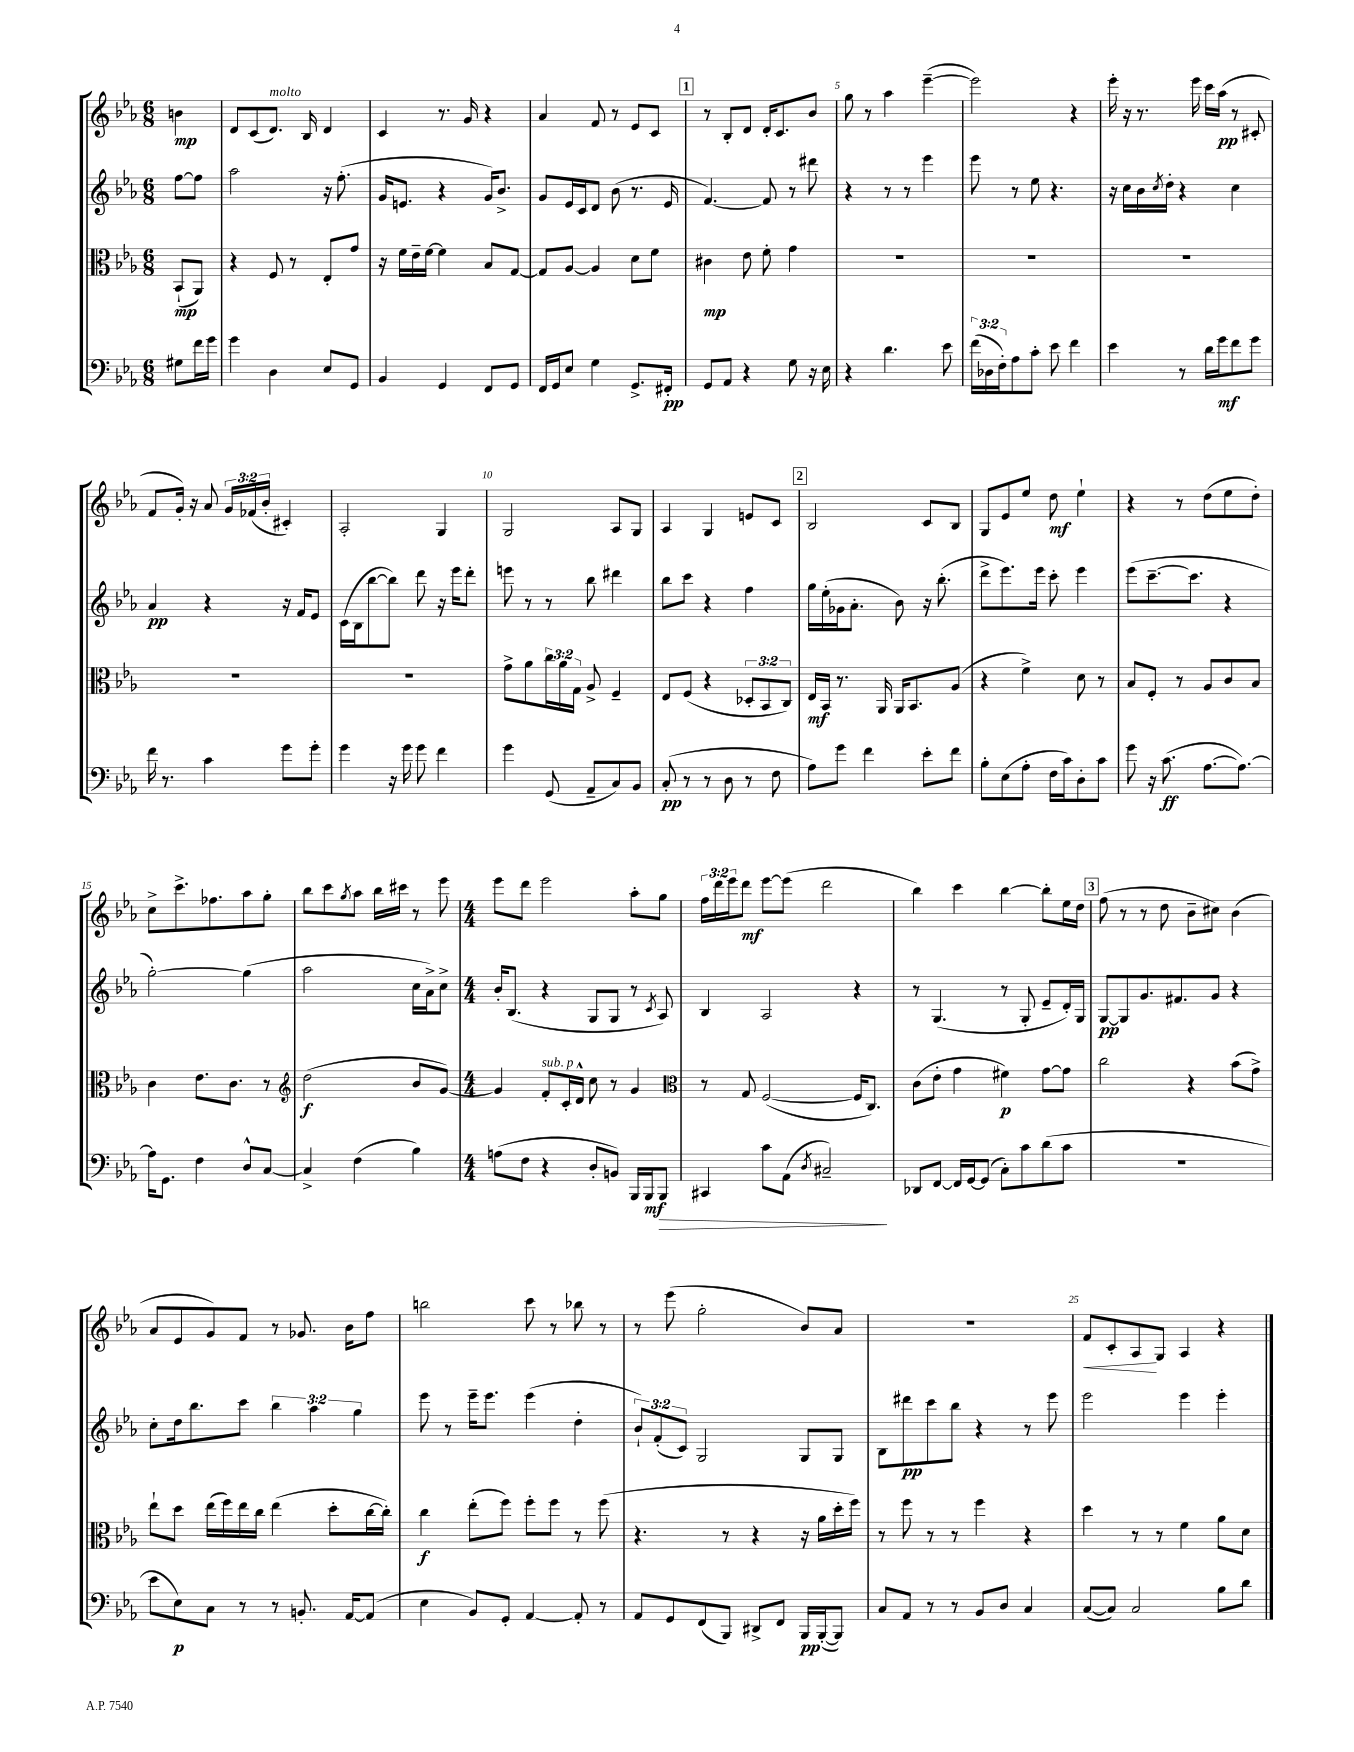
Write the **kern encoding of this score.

**kern	**dynam	**kern	**dynam	**kern	**dynam	**kern	**dynam
*part4	*part4	*part3	*part3	*part2	*part2	*part1	*part1
*staff4	*staff4	*staff3	*staff3	*staff2	*staff2	*staff1	*staff1
*clefF4	*	*clefC3	*	*clefG2	*	*clefG2	*
*k[b-e-a-]	*	*k[b-e-a-]	*	*k[b-e-a-]	*	*k[b-e-a-]	*
*M6/8	*	*M6/8	*	*M6/8	*	*M6/8	*
=	=	=	=	=	=	=	=
8G#X\L	.	(8BB-`/L	mp	[8ff\L	.	4bn\	mp
16f\L	.	8AA-/J)	.	8ff\J]	.	.	.
16g\JJ	.	.	.	.	.	.	.
=1	=1	=1	=1	=1	=1	=1	=1
4g\	.	4r	.	2aa-\	.	8d/L	.
.	.	.	.	.	.	(8c/	.
!	!	!	!	!	!	!LO:TX:a:i:t=molto	!
4D\	.	8F/	.	.	.	8.d/J)	.
.	.	8r	.	.	.	.	.
.	.	.	.	.	.	16B-/	.
8E-/L	.	8E-'/L	.	16r	.	4d/	.
.	.	.	.	(8.ff'\	.	.	.
8GG/J	.	8g/J	.	.	.	.	.
=2	=2	=2	=2	=2	=2	=2	=2
4BB-/	.	16r	.	16g/KL	.	4c/	.
.	.	16f\LL	.	8.en/J	.	.	.
.	.	16e-~\	.	.	.	.	.
.	.	[16f\JJ	.	.	.	.	.
4GG/	.	4f\]	.	4r	.	8.r	.
.	.	.	.	.	.	16g/	.
8FF/L	.	8B-/L	.	16g/KL)	.	4r	.
.	.	.	.	8.b-^/J	.	.	.
8GG/J	.	[8G/J	.	.	.	.	.
=3	=3	=3	=3	=3	=3	=3	=3
16FF/LL	.	8G/L]	.	8g/L	.	4a-/	.
16GG/J	.	.	.	.	.	.	.
8E-/J	.	[8A-/J	.	16e-/L	.	.	.
.	.	.	.	16c/J	.	.	.
4G\	.	4A-/]	.	8d/J	.	8f/	.
.	.	.	.	(8b-\	.	8r	.
8.GG^/L	.	8d\L	.	8.r	.	8e-/L	.
.	.	8f\J	.	.	.	8c/J	.
16FF#X'/Jk	pp	.	.	16e-/	.	.	.
!!LO:REH:place=s1:t=1
=4	=4	=4	=4	=4	=4	=4	=4
8GG/L	.	4c#X\	mp	[4.f/)	.	8r	.
8AA-/J	.	.	.	.	.	8B-'/L	.
4r	.	8e-\	.	.	.	8d/J	.
.	.	8f'\	.	8f/]	.	16d'/KL	.
.	.	.	.	.	.	8.c/	.
8G\	.	4g\	.	8r	.	.	.
16r	.	.	.	8ddd#X\	.	8b-/J	.
16E-\	.	.	.	.	.	.	.
=5	=5	=5	=5	=5	=5	=5	=5
4r	.	2.r	.	4r	.	8gg\	.
.	.	.	.	.	.	8r	.
4.d\	.	.	.	8r	.	4aa-\	.
.	.	.	.	8r	.	.	.
.	.	.	.	4eee-\	.	([4eee-~\	.
8e-\	.	.	.	.	.	.	.
=6	=6	=6	=6	=6	=6	=6	=6
(24f\LL	.	2.r	.	8eee-\	.	2eee-\])	.
24D-X\	.	.	.	.	.	.	.
24F'\J)	.	.	.	.	.	.	.
8A-\	.	.	.	8r	.	.	.
8c'\J	.	.	.	8ee-\	.	.	.
8e-\	.	.	.	4.r	.	.	.
4f\	.	.	.	.	.	4r	.
=7	=7	=7	=7	=7	=7	=7	=7
4e-\	.	2.r	.	16r	.	16eee-'\	.
.	.	.	.	16cc\LL	.	16r	.
.	.	.	.	16b-\	.	8.r	.
.	.	.	.	8qcc/	.	.	.
.	.	.	.	16dd'\JJ	.	.	.
8r	.	.	.	4r	.	.	.
.	.	.	.	.	.	16eee-\	.
16d\LL	.	.	.	.	.	16ccc\LL	.
16g\J	mf	.	.	.	.	(16aa-\JJ	pp
8f\	.	.	.	4cc\	.	8r	.
8g\J	.	.	.	.	.	8c#X'/	.
!!LO:LB:g=z
=8	=8	=8	=8	=8	=8	=8	=8
16f\	.	2.r	.	4a-/	pp	8f/L	.
8.r	.	.	.	.	.	.	.
.	.	.	.	.	.	16g'/Jk)	.
.	.	.	.	.	.	16r	.
4c\	.	.	.	4r	.	8a-/	.
.	.	.	.	.	.	24g/LL	.
.	.	.	.	.	.	(24f-X/	.
.	.	.	.	.	.	24b-'/JJ	.
8g\L	.	.	.	16r	.	4c#X'/)	.
.	.	.	.	16f/KL	.	.	.
8g'\J	.	.	.	8e-/J	.	.	.
=9	=9	=9	=9	=9	=9	=9	=9
4g\	.	2.r	.	(16c\LL	.	2A-'/	.
.	.	.	.	16B-\J	.	.	.
.	.	.	.	[8bb-\	.	.	.
16r	.	.	.	8bb-\J])	.	.	.
16g\	.	.	.	.	.	.	.
8g\	.	.	.	8ddd\	.	.	.
4f\	.	.	.	16r	.	4G/	.
.	.	.	.	16eee-\KL	.	.	.
.	.	.	.	8ddd'\J	.	.	.
=10	=10	=10	=10	=10	=10	=10	=10
4g\	.	8g^\L	.	8eeen\	.	2G/	.
.	.	8a-\	.	8r	.	.	.
(8GG/	.	24cc\L	.	8r	.	.	.
.	.	24a-\	.	.	.	.	.
.	.	24G\JJ	.	.	.	.	.
8AA-~/L	.	8A-^/	.	8bb-\	.	.	.
8C/)	.	4F~/	.	4ddd#X\	.	8A-/L	.
8BB-/J	.	.	.	.	.	8G/J	.
=11	=11	=11	=11	=11	=11	=11	=11
(8C'/	pp	8E-/L	.	8bb-\L	.	4A-/	.
8r	.	(8F/J	.	8ccc\J	.	.	.
8r	.	4r	.	4r	.	4G/	.
8D\	.	.	.	.	.	.	.
8r	.	12D-X'/L	.	4ff\	.	8en/L	.
.	.	12BB-/	.	.	.	.	.
8F\	.	.	.	.	.	8c/J	.
.	.	12C/J)	.	.	.	.	.
!!LO:REH:place=s1:t=2
=12	=12	=12	=12	=12	=12	=12	=12
8A-\L)	.	16E-/LL	mf	16gg\LL	.	2B-/	.
.	.	16BB-/JJ	.	(16ee-'\	.	.	.
8g\J	.	8.r	.	16g-X\J	.	.	.
.	.	.	.	8.a-'\J	.	.	.
4f\	.	.	.	.	.	.	.
.	.	16AA-/	.	.	.	.	.
.	.	16AA-/KL	.	8b-\)	.	.	.
.	.	8.BB-/	.	.	.	.	.
8e-'\L	.	.	.	16r	.	8c/L	.
.	.	.	.	(8.bb-'\	.	.	.
8f\J	.	(8A-/J	.	.	.	8B-/J	.
=13	=13	=13	=13	=13	=13	=13	=13
8B-'\L	.	4r	.	8ddd^\L	.	8G/L	.
(8E-\	.	.	.	8.eee-\)	.	8e-/	.
8A-'\J	.	4f^\)	.	.	.	8ee-/J	.
.	.	.	.	16eee-\Jk	.	.	.
16F\LL	.	.	.	8ccc'\	.	8dd\	mf
16c\J)	.	.	.	.	.	.	.
8D'\	.	8d\	.	4eee-\	.	4ee-`\	.
8c\J	.	8r	.	.	.	.	.
=14	=14	=14	=14	=14	=14	=14	=14
8g\	.	8B-/L	.	(8eee-\L	.	4r	.
16r	.	8F'/J	.	[8.ccc~\	.	.	.
(8.c\	ff	.	.	.	.	.	.
.	.	8r	.	.	.	8r	.
.	.	.	.	8.ccc\J]	.	.	.
[8.A-\L	.	8A-/L	.	.	.	(8dd\L	.
.	.	8c/	.	4r	.	8ee-\	.
8.A-\J_)	.	.	.	.	.	.	.
.	.	8B-/J	.	.	.	8dd'\J)	.
!!LO:LB:g=z
=15	=15	=15	=15	=15	=15	=15	=15
16A-\KL]	.	4c\	.	[2gg'\)	.	8cc^\L	.
8.GG\J	.	.	.	.	.	.	.
.	.	.	.	.	.	8.ccc^\	.
4F\	.	8.e-\L	.	.	.	.	.
.	.	.	.	.	.	8.ff-X\	.
.	.	8.c\J	.	.	.	.	.
8D^^/L	.	.	.	(4gg\]	.	8aa-\	.
[8C/J	.	8r	.	.	.	8gg'\J	.
=16	=16	=16	=16	=16	=16	=16	=16
*	*	*clefG2	*	*	*	*	*
4C^/]	.	(2dd\	f	2aa-\	.	8bb-\L	.
.	.	.	.	.	.	8ccc\	.
.	.	.	.	.	.	8qgg/	.
(4F\	.	.	.	.	.	8aa-\J	.
.	.	.	.	.	.	16bb-\LL	.
.	.	.	.	.	.	16ccc#X\JJ	.
4B-\)	.	8b-/L	.	16cc\LL	.	8r	.
.	.	.	.	16a-^\J)	.	.	.
.	.	[8g/J)	.	8cc^\J	.	8eee-\	.
=17	=17	=17	=17	=17	=17	=17	=17
*M4/4	*	*M4/4	*	*M4/4	*	*M4/4	*
(8An\L	.	4g/]	.	16b-'/KL	.	8eee-\L	.
.	.	.	.	(8.B-/J	.	.	.
8F\J	.	.	.	.	.	8ddd\J	.
!	!	!LO:TX:a:i:t=sub. p	!	!	!	!	!
4r	.	8f'/L	.	4r	.	2eee-\	.
.	.	16c'/L	.	.	.	.	.
.	.	16d^^/JJ	.	.	.	.	.
8D'/L	.	8cc\	.	8G/L	.	.	.
8BBn/J)	.	8r	.	8G/J	.	.	.
16BBB-/LL	.	4g/	.	8r	.	8aa-'\L	.
16BBB-/J	mf	.	.	.	.	.	.
.	.	.	.	8qc/	.	.	.
!	!LO:HP:b	!	!	!	!	!	!
8BBB-/J	>	.	.	8A-/)	.	8gg\J	.
=18	=18	=18	=18	=18	=18	=18	=18
*	*	*clefC3	*	*	*	*	*
4CC#X/	.	8r	.	4B-/	.	24ff\LL	.
.	.	.	.	.	.	24ddd\	.
.	.	.	.	.	.	24eee-\J	.
.	.	8G/	.	.	.	8ddd\J	mf
8c\L	.	([2F/	.	2A-/	.	[8eee-\L	.
(8AA-\J	.	.	.	.	.	(8eee-\J]	.
8qD/	.	.	.	.	.	.	.
2C#X~/)	.	.	.	.	.	2ddd\	.
.	.	16F/KL]	.	4r	.	.	.
.	.	8.C/J)	.	.	.	.	.
.	]	.	.	.	.	.	.
=19	=19	=19	=19	=19	=19	=19	=19
8DD-X/L	.	(8c\L	.	8r	.	4bb-\)	.
[8FF/J	.	8e-'\J	.	(4.G/	.	.	.
16FF/LL]	.	4g\	.	.	.	4ccc\	.
[16GG/J	.	.	.	.	.	.	.
(8GG/J]	.	.	.	.	.	.	.
8C'\L)	.	4f#X\)	p	8r	.	[4bb-\	.
8c\	.	.	.	8G'/	.	.	.
(8d\	.	[8g\L	.	8e-~/L	.	8bb-'\L]	.
8c\J	.	8g\J]	.	16d'/L)	.	16ee-\L	.
.	.	.	.	16G/JJ	.	16dd\JJ	.
!!LO:REH:place=s1:t=3
=20	=20	=20	=20	=20	=20	=20	=20
1r	.	2cc\	.	[8G/L	pp	(8ff\	.
.	.	.	.	8G/]	.	8r	.
.	.	.	.	8.g/	.	8r	.
.	.	.	.	.	.	8dd\	.
.	.	.	.	8.f#X/	.	.	.
.	.	4r	.	.	.	8b-~\L	.
.	.	.	.	8g/J	.	8cc#X\J)	.
.	.	(8b-\L	.	4r	.	(4b-\	.
.	.	8g^\J)	.	.	.	.	.
!!LO:LB:g=z
=21	=21	=21	=21	=21	=21	=21	=21
8e-\L	.	8ee-`\L	.	8cc'\L	.	8a-/L	.
8E-\)	p	8dd\J	.	16dd\k	.	8e-/	.
.	.	.	.	8.bb-\	.	.	.
8C\J	.	(16ee-\LL	.	.	.	8g/)	.
.	.	16ff\)	.	.	.	.	.
8r	.	16ee-\	.	8ccc\J	.	8f/J	.
.	.	16cc\JJ	.	.	.	.	.
8r	.	(4ee-\	.	6bb-\	.	8r	.
8.BBn'/	.	.	.	.	.	8.g-X/	.
.	.	.	.	6aa-\	.	.	.
.	.	8dd'\L	.	.	.	.	.
[16AA-/KL	.	.	.	.	.	16b-\KL	.
.	.	.	.	6gg\	.	.	.
(8AA-/J]	.	[16cc\L	.	.	.	8ff\J	.
.	.	16cc'\JJ])	.	.	.	.	.
=22	=22	=22	=22	=22	=22	=22	=22
4E-\	.	4cc\	f	8eee-\	.	2bbn\	.
.	.	.	.	8r	.	.	.
8BB-/L)	.	(8ee-'\L	.	16eee-~\KL	.	.	.
.	.	.	.	8.eee-\J	.	.	.
8GG'/J	.	8ff\J)	.	.	.	.	.
[4AA-/	.	8ff'\L	.	(4eee-\	.	8ccc\	.
.	.	8ff\J	.	.	.	8r	.
8AA-'/]	.	8r	.	4dd'\	.	8bb-X\	.
8r	.	(8ff\	.	.	.	8r	.
=23	=23	=23	=23	=23	=23	=23	=23
8AA-/L	.	4.r	.	12b-`/L)	.	8r	.
.	.	.	.	(12f'/	.	.	.
8GG/	.	.	.	.	.	(8eee-\	.
.	.	.	.	12c/J)	.	.	.
(8FF/	.	.	.	2G/	.	2gg'\	.
8BBB-/J)	.	8r	.	.	.	.	.
8DD#X^/L	.	4r	.	.	.	.	.
8FF/J	.	.	.	.	.	.	.
16BBB-/LL	pp	16r	.	8G/L	.	8b-/L)	.
([16BBB-'/J	.	16a-\LL	.	.	.	.	.
8BBB-/J])	.	16dd'\	.	8G/J	.	8a-/J	.
.	.	16ff\JJ)	.	.	.	.	.
=24	=24	=24	=24	=24	=24	=24	=24
8C/L	.	8r	.	8B-\L	.	1r	.
8AA-/J	.	8ff\	.	8ddd#X\	pp	.	.
8r	.	8r	.	8ccc\	.	.	.
8r	.	8r	.	8bb-\J	.	.	.
8BB-/L	.	4ff\	.	4r	.	.	.
8D/J	.	.	.	.	.	.	.
4C/	.	4r	.	8r	.	.	.
.	.	.	.	8eee-\	.	.	.
=25	=25	=25	=25	=25	=25	=25	=25
!	!	!	!	!	!	!	!LO:HP:b
([8C/L	.	4dd\	.	2eee-\	.	8f/L	<
8C/J])	.	.	.	.	.	8c'/	.
2C/	.	8r	.	.	.	8A-/	.
.	.	8r	.	.	.	8G/J	[
.	.	4f\	.	4eee-\	.	4A-/	.
8B-\L	.	8a-\L	.	4eee-'\	.	4r	.
8d\J	.	8d\J	.	.	.	.	.
==	==	==	==	==	==	==	==
*-	*-	*-	*-	*-	*-	*-	*-
